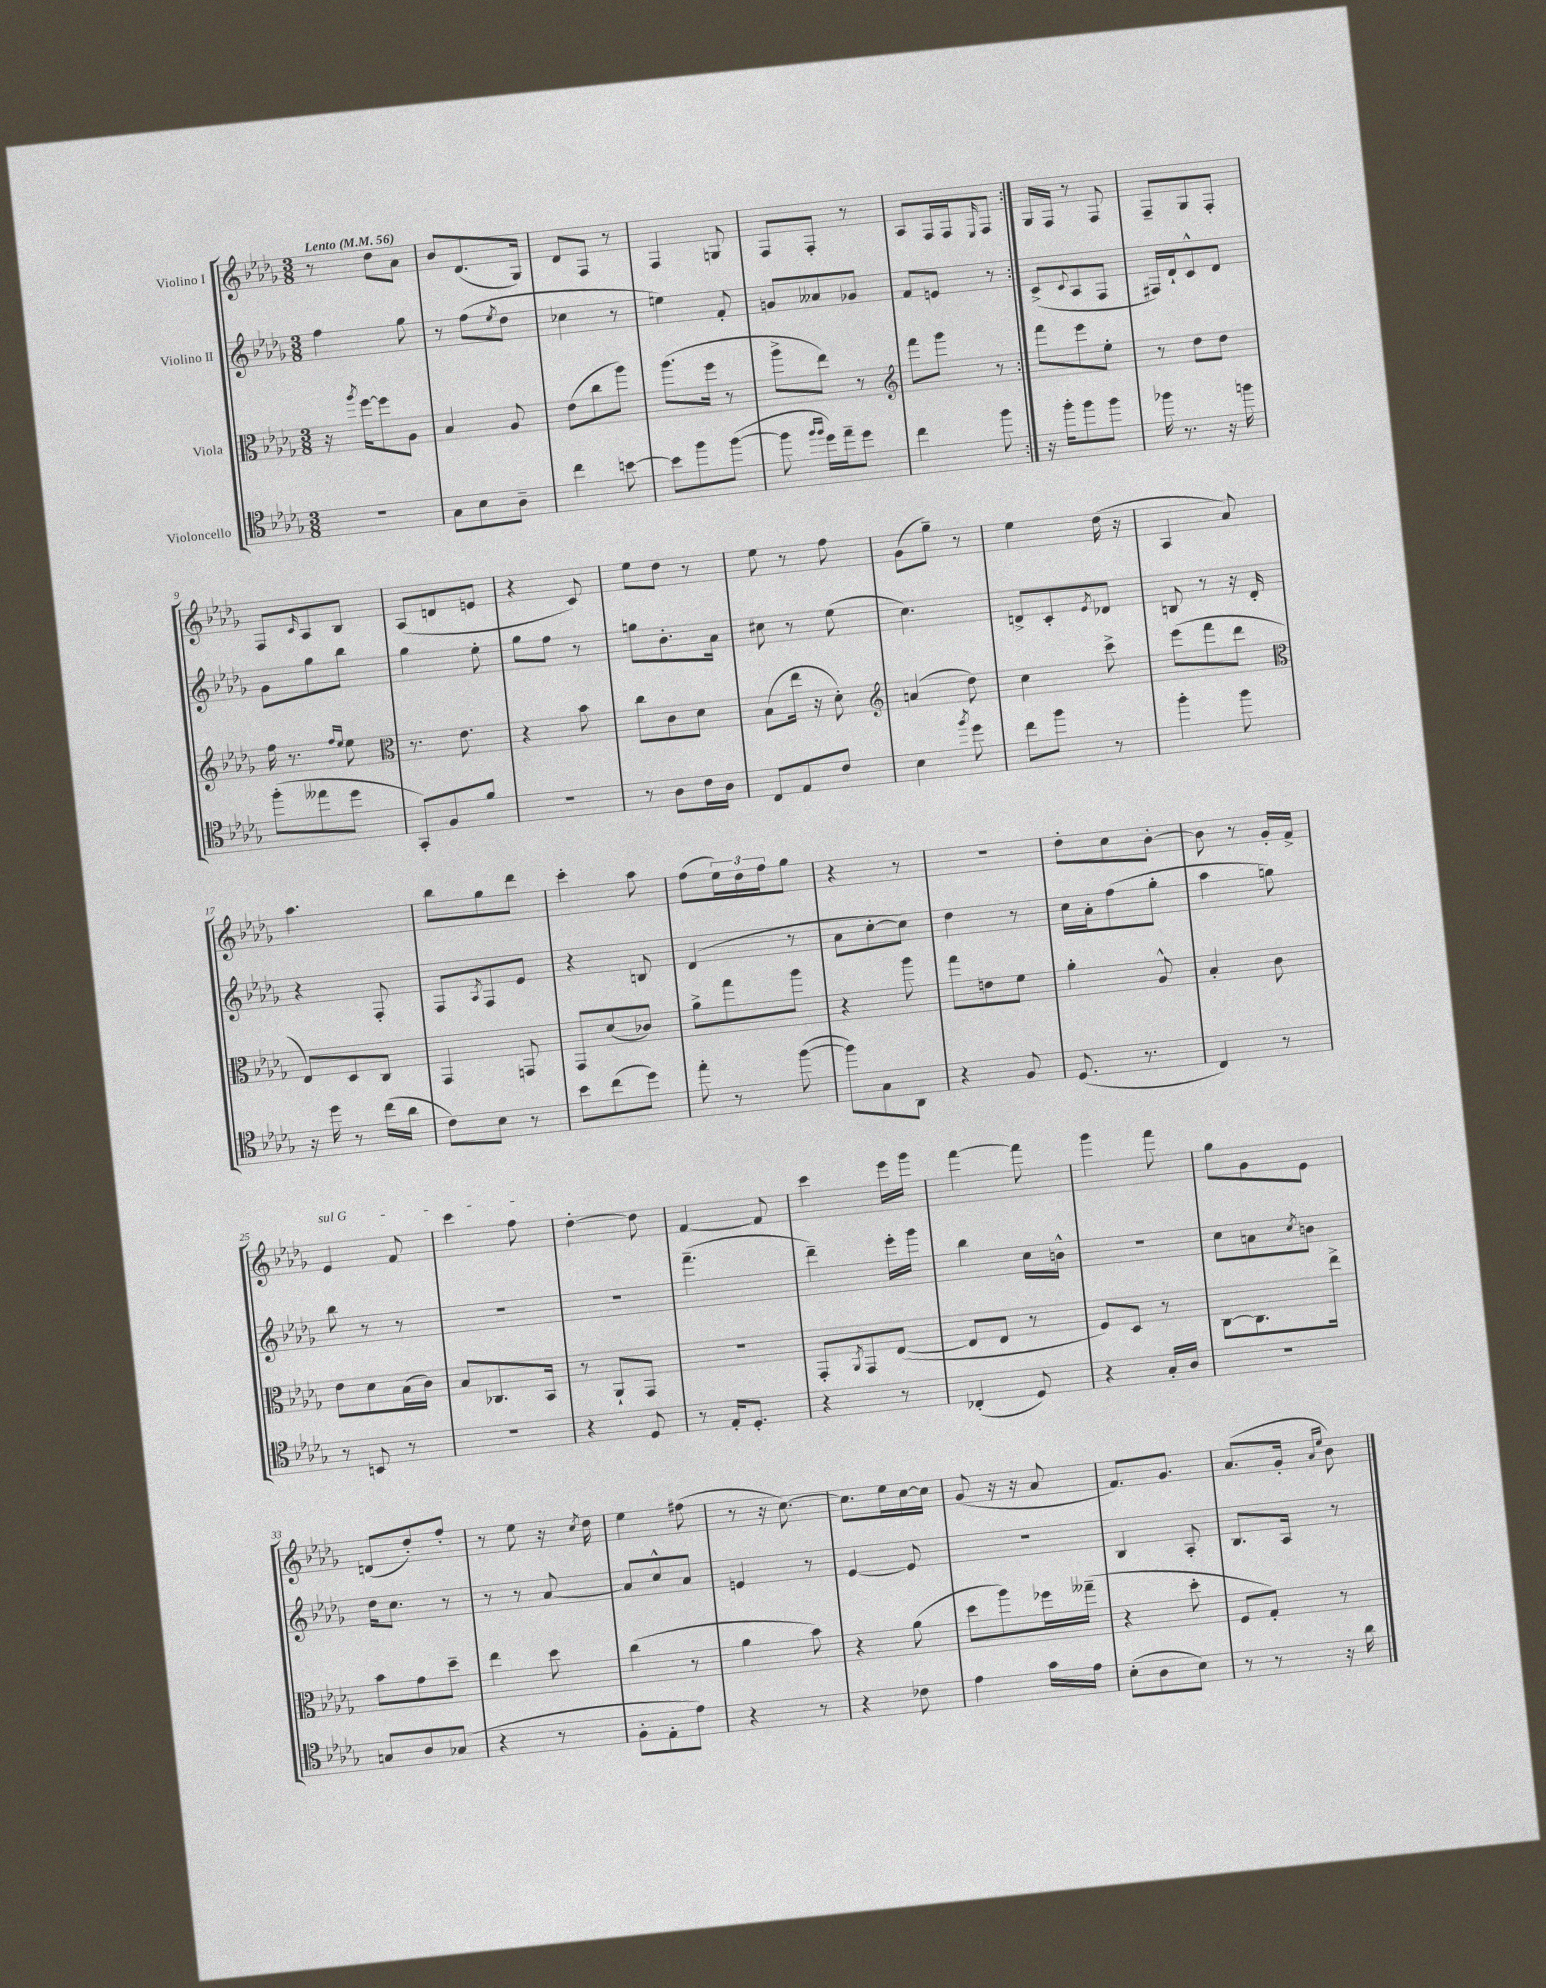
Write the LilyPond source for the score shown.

<<
\new StaffGroup <<
\new Staff = "s0" \with { instrumentName = "Violino I" } {
    \clef treble \key des \major \numericTimeSignature \time 3/8 \tempo "Lento" 4 = 56
    \repeat volta 2 { r8 des''8 aes'8 |
    bes'8 des'8.( ges16) |
    des'8 f8 r8 |
    f4 g8 |
    f8 f8-. r8 |
    aes8 f16 f16 \grace { ees16 } f8 | }
    ges16 f16 r8 f8 |
    f8-- ges8 f8-. |
    f8 \grace { c'16 } aes8 bes8 |
    aes8( d'8 e'8 |
    r4 c'8) |
    ees''8 des''8 r8 |
    ees''8 r8 f''8 |
    ges'8( ges''8--) r8 |
    ees''4 des''16( r16 |
    aes4 aes'8) |
    aes''4. |
    bes''8 ges''8 des'''8 |
    c'''4-. aes''8 |
    f''8( \tuplet 3/2 { ees''16) des''16 f''16 } ges''8 |
    r4 r8 |
    R4. |
    des''8-. c''8 bes'8~-. |
    bes'8 r8 ges'16-. f'16-> |
    \once \override TextSpanner.bound-details.left.text = \markup { \italic "sul G" } ees'4\startTextSpan f'8 |
    c'''4 f''8\stopTextSpan |
    des''4~-. des''8 |
    f'4~ f'8 |
    c'''4 ees'''16 ges'''16 |
    f'''4~ f'''8 |
    ges'''4 f'''8 |
    ges''8 ges'8 ees'8 |
    d'8( des''8-.) f''8-. |
    r8 ees''8 r16 \acciaccatura { c''8 } des''16 |
    ees''4 fis''8( |
    r8 r16 c''8.~) |
    c''8. ees''16 c''16~ c''16 |
    ges'8( r16 r16 aes'8 |
    f'8.) ges'8. |
    aes'8.( ges'16-. \grace { aes'16 ees''16 } bes'8) \bar "|." |
}
\new Staff = "s1" \with { instrumentName = "Violino II" } {
    \clef treble \key des \major \numericTimeSignature \time 3/8
    \repeat volta 2 { f''4 ges''8 |
    r8 f''8( \acciaccatura { ees''8 } des''8 |
    ces''4 r8 |
    e''4) f'8-. |
    g'8 aeses'8 ges'8 |
    f'8 e'8 r8 | }
    c'8->( \appoggiatura { c'8 } aes8 f8 |
    fis16) des'16-! c'8-^ des'8 |
    ges'8 ges''8 bes''8 |
    ges''4 ees''8-. |
    ges''8 f''8 r8 |
    g''8 bes'8.-. aes'16 |
    cis''8 r8 ees''8( |
    c''4.) |
    d'8-> c'8-. \acciaccatura { ees'8 } des'8 |
    b8 r8 r16 des'16-. |
    r4 f8-. |
    f8 \acciaccatura { aes8 } f8 ees'8 |
    r4 b8 |
    des'4( r8 |
    aes'8 c''8~-. c''8) |
    des''4 r8 |
    c''16 aes'16-. f''8( ges''8-. |
    aes''4 g''8) |
    bes''8 r8 r8 |
    R4. |
    R4. |
    f'''4.--( |
    des'''4--) ees'''16-. ges'''16 |
    bes''4 c''16 b'16-^ |
    R4. |
    c''8 a'8 \acciaccatura { c''8 } b'8 |
    des''16 c''8. r8 |
    r8 r8 aes'8~ |
    aes'8 c''8-^ aes'8 |
    e'4 r8 |
    ees'4~ ees'8 |
    R4. |
    bes4 aes8-. |
    bes8. aes16 r8 \bar "|." |
}
\new Staff = "s2" \with { instrumentName = "Viola" } {
    \clef alto \key des \major \numericTimeSignature \time 3/8
    \repeat volta 2 { r16 \acciaccatura { aes''8 } f''16~ f''8 aes8 |
    bes4 aes8 |
    ees'8( c''8 aes''8) |
    aes''8.( f''16 r8 |
    aes''8-> ees''8) r8 |
    \clef treble f'''8 ges'''8 r8 | }
    f'''8 ees'''8 ees''8-. |
    r8 des''8 des''8 |
    f''16 r8. \grace { f''16 ees''16 } ees''8 |
    \clef alto r8. ees'8. |
    r4 bes'8 |
    c''8 c'8 des'8 |
    bes8( ees''16 r16 des'8-.) |
    \clef treble a'4( des''8) |
    c''4 c'''8-> |
    ees'''8( f'''8 des'''8 |
    \clef alto ees8) des8 c8 |
    ges,4 g,8 |
    ges,8 des'8( ces'8) |
    aes'8-> ges''8 aes''8 |
    r4 aes''8 |
    ges''8 e'8 f'8 |
    aes'4-. aes8-^ |
    bes4-. c'8 |
    ees'8 des'8 bes16( c'16) |
    bes8 ces8. bes,16 |
    r8 aes,8-! ges,8 |
    R4. |
    ges,8-. \acciaccatura { aes,8 } ges,8 ees8~( |
    ees8 ees8 r8 |
    f8) des8 r8 |
    c8~ c8. ees''16-> |
    bes'8 ges'8 des''8-- |
    ees''4 des''8 |
    c''4( r8 |
    aes'4 bes'8) |
    r4 aes'8( |
    des''8 aes''8) fes''16 geses''16--( |
    r4 des''8-. |
    f8 ges8-.) r8 \bar "|." |
}
\new Staff = "s3" \with { instrumentName = "Violoncello" } {
    \clef tenor \key des \major \numericTimeSignature \time 3/8
    \repeat volta 2 { R4. |
    ges8 bes8 aes8-- |
    c''4 b'8~ |
    b'8 f''8 f''8~( |
    f''8 \grace { f''16 f''16 } des''16) ees''16-- des''8 |
    c''4 f''8 | }
    r16 f''16-. f''8 f''8 |
    fes''16 r8. r16 f''16 |
    f''8-.( eeses''8 des''8 |
    ges,8-.) f8 f'8 |
    R4. |
    r8 aes8 c'16 aes16 |
    c8 ees8 c'8 |
    bes4 \acciaccatura { f''8 } des''8 |
    c''8 f''8 r8 |
    f''4-. f''8 |
    r16 des''16 r8 c''16( aes'16 |
    c'8) bes8 r8 |
    bes'8 c''8( des''8) |
    ees''8-. r8 f''8~( |
    f''8) ges8 aes,8 |
    r4 f8 |
    des8.( r8. |
    c4) r8 |
    r8 b,8 r8 |
    R4. |
    r4 des8 |
    r8 ees16-. des8.-. |
    r4 r8 |
    ces4-.( des8) |
    r4 ges16-. aes16 |
    R4. |
    g8 aes8 ges8( |
    r4 r8 |
    f8-. ees8-. ees'8) |
    r4 r8 |
    r4 ces'8 |
    ees'4 ges'16 ees'16 |
    bes8-.( aes8 bes8) |
    r8 r8 r16 aes'16 \bar "|." |
}
>>
>>
